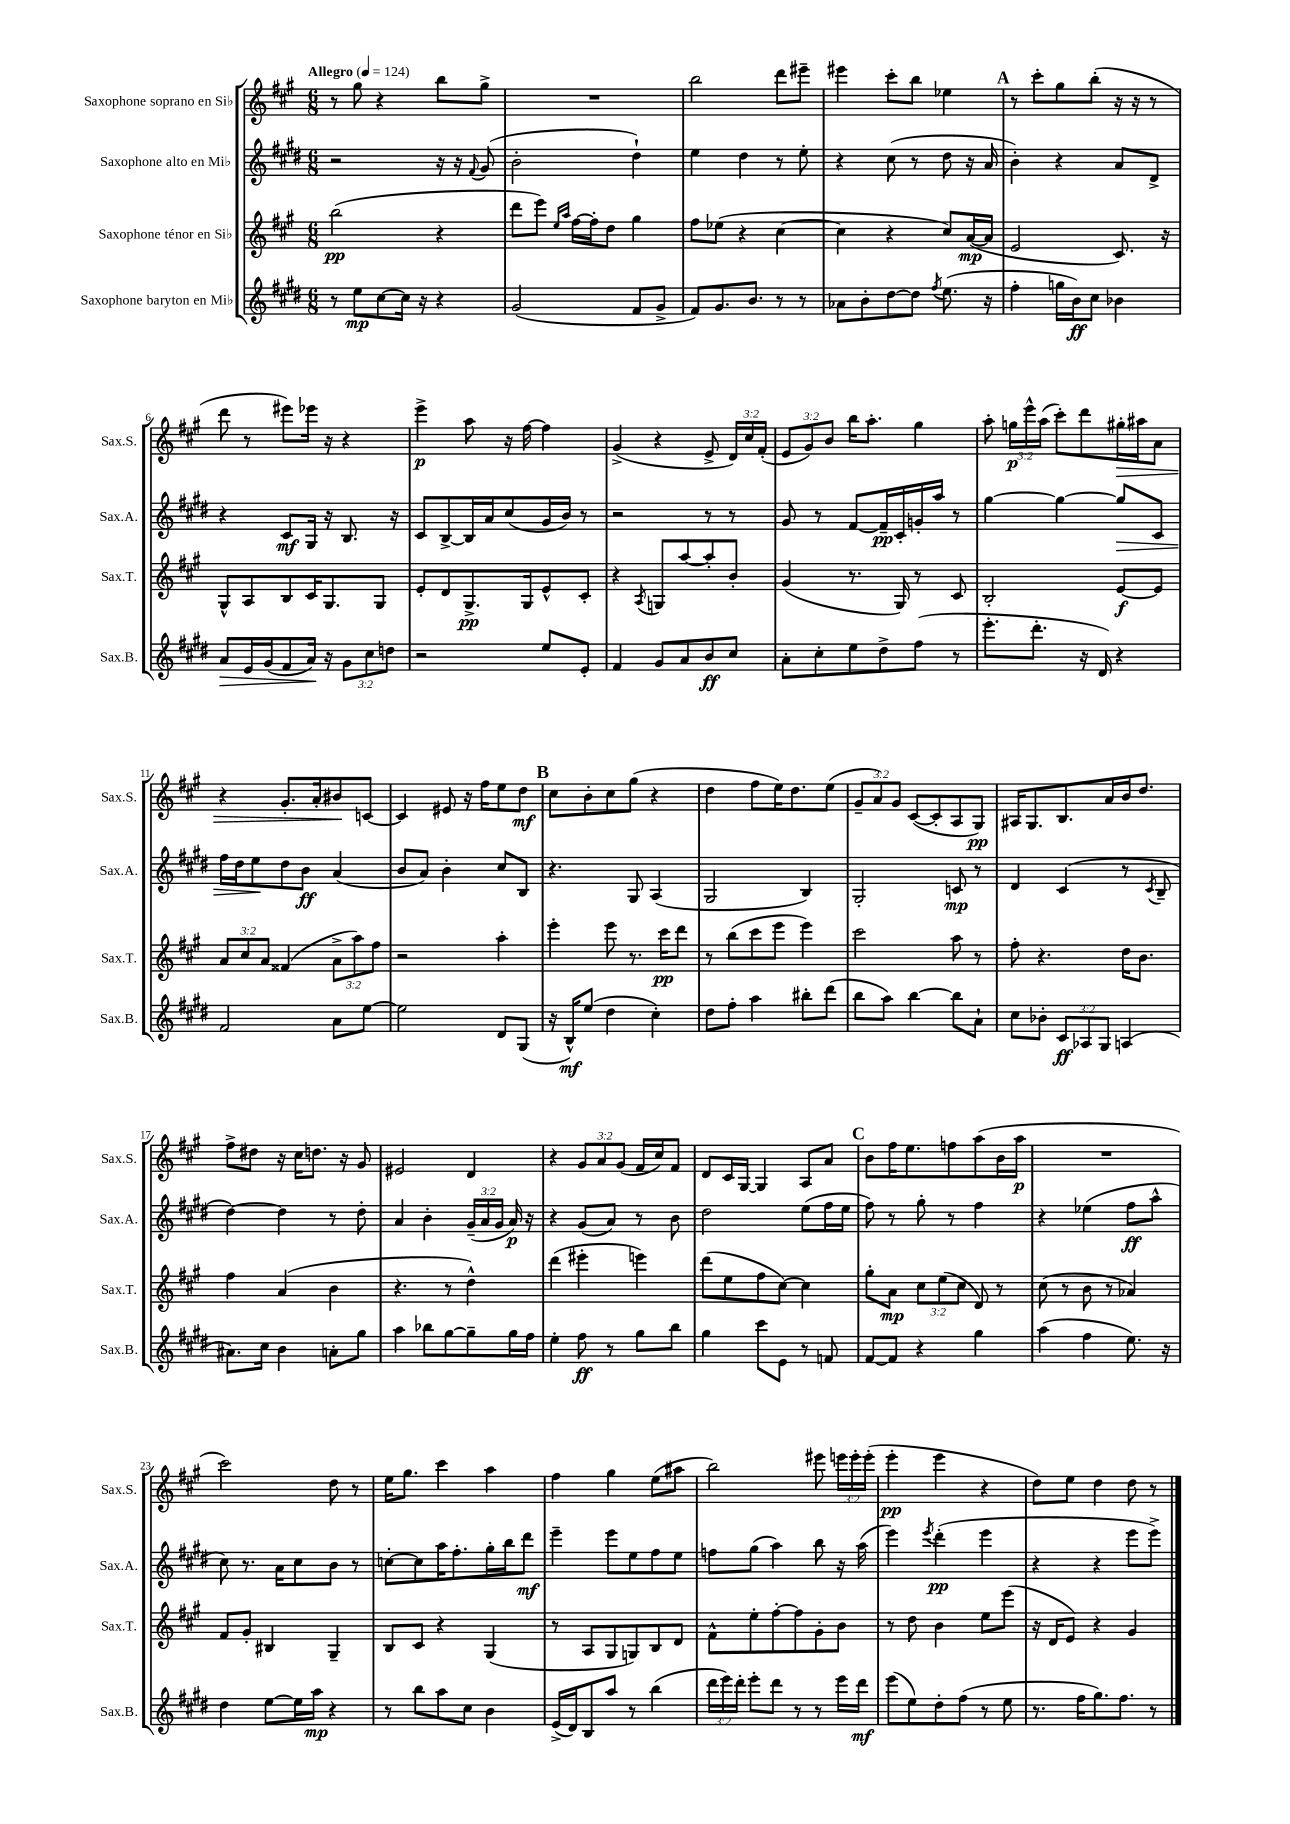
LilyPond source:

<<
\new StaffGroup <<
\new Staff = "s0" \with { instrumentName = "Saxophone soprano en Sib" shortInstrumentName = "Sax.S." } {
    \clef treble \key a \major \numericTimeSignature \time 6/8 \override Staff.TupletNumber.text = #tuplet-number::calc-fraction-text \tempo "Allegro" 4 = 124
    \autoBeamOff r8 gis''8 r4 b''8[ gis''8]-> |
    R2. |
    b''2 d'''8[ eis'''8]-- |
    eis'''4 cis'''8[-. b''8] ees''4 |
    \mark \markup { \bold "A" } r8 cis'''8[-. gis''8 b''8]-.( r16 r16 r8 |
    d'''8 r8 eis'''8[) ees'''16] r16 r4 |
    e'''4->\p a''8 r16 fis''16~ fis''4 |
    gis'4->( r4 e'8-> \tuplet 3/2 { d'16[) cis''16 fis'16]-.( } |
    \tuplet 3/2 { e'8[ gis'8) b'8] } b''16[ a''8.]-. gis''4 |
    a''8-. \tuplet 3/2 { g''16[\p e'''16-^ a''16]( } cis'''8[-.) d'''8 gis''16-.\> ais''16 a'8] |
    r4 gis'8.[-. a'16-. bis'8\! c'8]~ |
    c'4 eis'8 r16 fis''16[ e''8 d''8]\mf |
    \mark \markup { \bold "B" } cis''8[ b'8-. cis''8 gis''8]( r4 |
    d''4 fis''8[ e''16) d''8. e''8]( |
    \tuplet 3/2 { gis'8[-- a'8) gis'8] } cis'8[~( cis'8-. a8 gis8]\pp) |
    ais16[ gis8. b8. a'16 b'16 d''8.] |
    fis''8[-> dis''8] r16 cis''16[ d''8.] r16 gis'8 |
    eis'2 d'4 |
    r4 \tuplet 3/2 { gis'8[ a'8 gis'8]( } fis'16[ cis''16) fis'8] |
    d'8[ cis'16 gis16]~ gis4 a8[ a'8] |
    \mark \markup { \bold "C" } b'8[ fis''16 e''8. f''8 a''8( b'16 a''16]\p |
    R2. |
    cis'''2) d''8 r8 |
    e''16[ gis''8.] cis'''4 a''4 |
    fis''4 gis''4 e''8[( ais''8] |
    b''2) eis'''8 \tuplet 3/2 { e'''16[ e'''16-. e'''16]-.( } |
    e'''4-.\pp e'''4 r4 |
    d''8[) e''8] d''4 d''8 r8 \bar "|." |
}
\new Staff = "s1" \with { instrumentName = "Saxophone alto en Mib" shortInstrumentName = "Sax.A." } {
    \clef treble \key e \major \numericTimeSignature \time 6/8 \override Staff.TupletNumber.text = #tuplet-number::calc-fraction-text
    \autoBeamOff r2 r16 r16 \appoggiatura { fis'8 } gis'8( |
    b'2-. dis''4-!) |
    e''4 dis''4 r8 e''8-. |
    r4 cis''8( r8 dis''8 r16 a'16 |
    \mark \markup { \bold "A" } b'4-.) r4 a'8[ dis'8]-> |
    r4 cis'8[\mf gis16] r16 b8. r16 |
    cis'8[ b8~-> b16 a'16 cis''8( gis'16 b'16]) r8 |
    r2 r8 r8 |
    gis'8 r8 fis'8[~ fis'16--\pp cis'16-. g'16-. a''16] r8 |
    gis''4~ gis''4~ gis''8[\> cis'8] |
    fis''16[ dis''16 e''8\! dis''8 b'8]\ff a'4( |
    b'8[ a'8]) b'4-. cis''8[ b8] |
    \mark \markup { \bold "B" } r4. gis8 a4( |
    gis2 b4) |
    gis2-. c'8\mp r8 |
    dis'4 cis'4( r8 \acciaccatura { cis'8 } b8-- |
    dis''4~) dis''4 r8 dis''8-. |
    a'4 b'4-. \tuplet 3/2 { gis'16[--( a'16 gis'16] } a'16\p) r16 |
    r4 gis'8[( a'8]) r8 b'8 |
    dis''2 e''8[( fis''16 e''16] |
    \mark \markup { \bold "C" } fis''8) r8 gis''8-. r8 fis''4 |
    r4 ees''4( fis''8[\ff a''8]-^ |
    cis''8) r8. a'16[ cis''8 b'8] r8 |
    c''8[~-. c''8 a''16 fis''8.-. gis''16-. b''16 dis'''8]\mf |
    e'''4-- e'''8[ e''8 fis''8 e''8] |
    f''8[ gis''8]( a''4) b''8 r16 a''16( |
    e'''4) \acciaccatura { e'''8 } dis'''4-.\pp( e'''4 |
    r4 r4 e'''8[ e'''8]->) \bar "|." |
}
\new Staff = "s2" \with { instrumentName = "Saxophone ténor en Sib" shortInstrumentName = "Sax.T." } {
    \clef treble \key a \major \numericTimeSignature \time 6/8 \override Staff.TupletNumber.text = #tuplet-number::calc-fraction-text
    \autoBeamOff b''2\pp( r4 |
    d'''8[ e'''8]) \grace { e''16[ a''16] } fis''16[~ fis''16-. d''8] gis''4 |
    fis''8[ ees''8]( r4 cis''4~ |
    cis''4 r4 cis''8[) a'16~\mp( a'16] |
    \mark \markup { \bold "A" } e'2 cis'8.) r16 |
    gis8[-^ a8 b8 cis'16 gis8. gis8] |
    e'8[-. d'8 gis8.->\pp gis16 e'8-^ cis'8]-. |
    r4 \acciaccatura { a8 } g8[ a''8~ a''8-. b'8]-. |
    gis'4( r8. gis16) r8 cis'8 |
    b2-. e'8[~\f e'8] |
    \tuplet 3/2 { a'8[ cis''8 a'8] } fisis'4( \tuplet 3/2 { a'8[-> a''8) fis''8] } |
    r2 a''4-. |
    \mark \markup { \bold "B" } e'''4-. e'''8 r8. cis'''16[\pp d'''8] |
    r8 b''8[( cis'''8 e'''8] e'''4) |
    cis'''2 a''8 r8 |
    fis''8-. r4. d''16[ b'8.] |
    fis''4 a'4( b'4 |
    r4. r8 d''4-^) |
    d'''4( eis'''4-. e'''4) |
    d'''8[( e''8 fis''8 cis''8]~) cis''4 |
    \mark \markup { \bold "C" } gis''8[-. a'8]\mp \tuplet 3/2 { cis''8[ e''8( cis''8] } d'8) r8 |
    cis''8( r8 b'8 r8 aes'4) |
    fis'8[ gis'8]-. bis4 gis4-- |
    b8[ cis'8] r4 gis4( |
    r8 a8[ gis8 g8) b8 d'8] |
    fis'8[-^ e''8-. fis''8~-. fis''8 gis'8-. b'8] |
    r8 d''8 b'4 e''8[ e'''8]( |
    r16 d'16[ e'8]) r4 gis'4 \bar "|." |
}
\new Staff = "s3" \with { instrumentName = "Saxophone baryton en Mib" shortInstrumentName = "Sax.B." } {
    \clef treble \key e \major \numericTimeSignature \time 6/8 \override Staff.TupletNumber.text = #tuplet-number::calc-fraction-text
    \autoBeamOff r8 e''8[\mp cis''8~ cis''16] r16 r4 |
    gis'2( fis'8[ gis'8]-> |
    fis'8[) gis'8. b'8.] r8 r8 |
    aes'8[ b'8-. dis''8~ dis''8] \acciaccatura { fis''8 } e''8.( r16 |
    \mark \markup { \bold "A" } fis''4-. g''16[ b'16\ff) cis''8] bes'4 |
    a'8[\> e'16 gis'16( fis'8 a'16]\!) r16 \tuplet 3/2 { gis'8[ cis''8 d''8] } |
    r2 e''8[ e'8]-. |
    fis'4 gis'8[ a'8 b'8\ff cis''8] |
    a'8[-. cis''8-. e''8 dis''8-> fis''8]( r8 |
    e'''8.[-. dis'''8.]-. r16 dis'16) r4 |
    fis'2 a'8[ e''8]~ |
    e''2 dis'8[ gis8]( |
    \mark \markup { \bold "B" } r16 b16[-^\mf) e''8]( dis''4 cis''4-.) |
    dis''8[ fis''8]-. a''4 bis''8[-. dis'''8]( |
    b''8[ a''8]) b''4~ b''8[ a'8]-! |
    cis''8[ bes'8]-. \tuplet 3/2 { cis'8[\ff aes8 gis8] } a4( |
    ais'8.[) cis''16] b'4 a'8[-. gis''8] |
    a''4 bes''8[ gis''8~ gis''8-- gis''16 fis''16] |
    e''4-. fis''8\ff r8 gis''8[ b''8] |
    gis''4 cis'''8[ e'8] r8 f'8 |
    \mark \markup { \bold "C" } fis'8[~ fis'8] r4 gis''4 |
    a''4( fis''4 e''8.) r16 |
    dis''4 e''8[~ e''16 a''16]\mp r4 |
    r8 b''8[ a''8 cis''8] b'4 |
    e'16[->( dis'16) b8 a''8] r8 b''4( |
    \tuplet 3/2 { dis'''16[ e'''16) dis'''16]-. } e'''8[-. dis'''8] r8 r8 e'''16[ dis'''16]\mf |
    e'''8[( e''8) dis''8-. fis''8]( r8 e''8 |
    r8. fis''16[ gis''8.) fis''8.] r8 \bar "|." |
}
>>
>>
